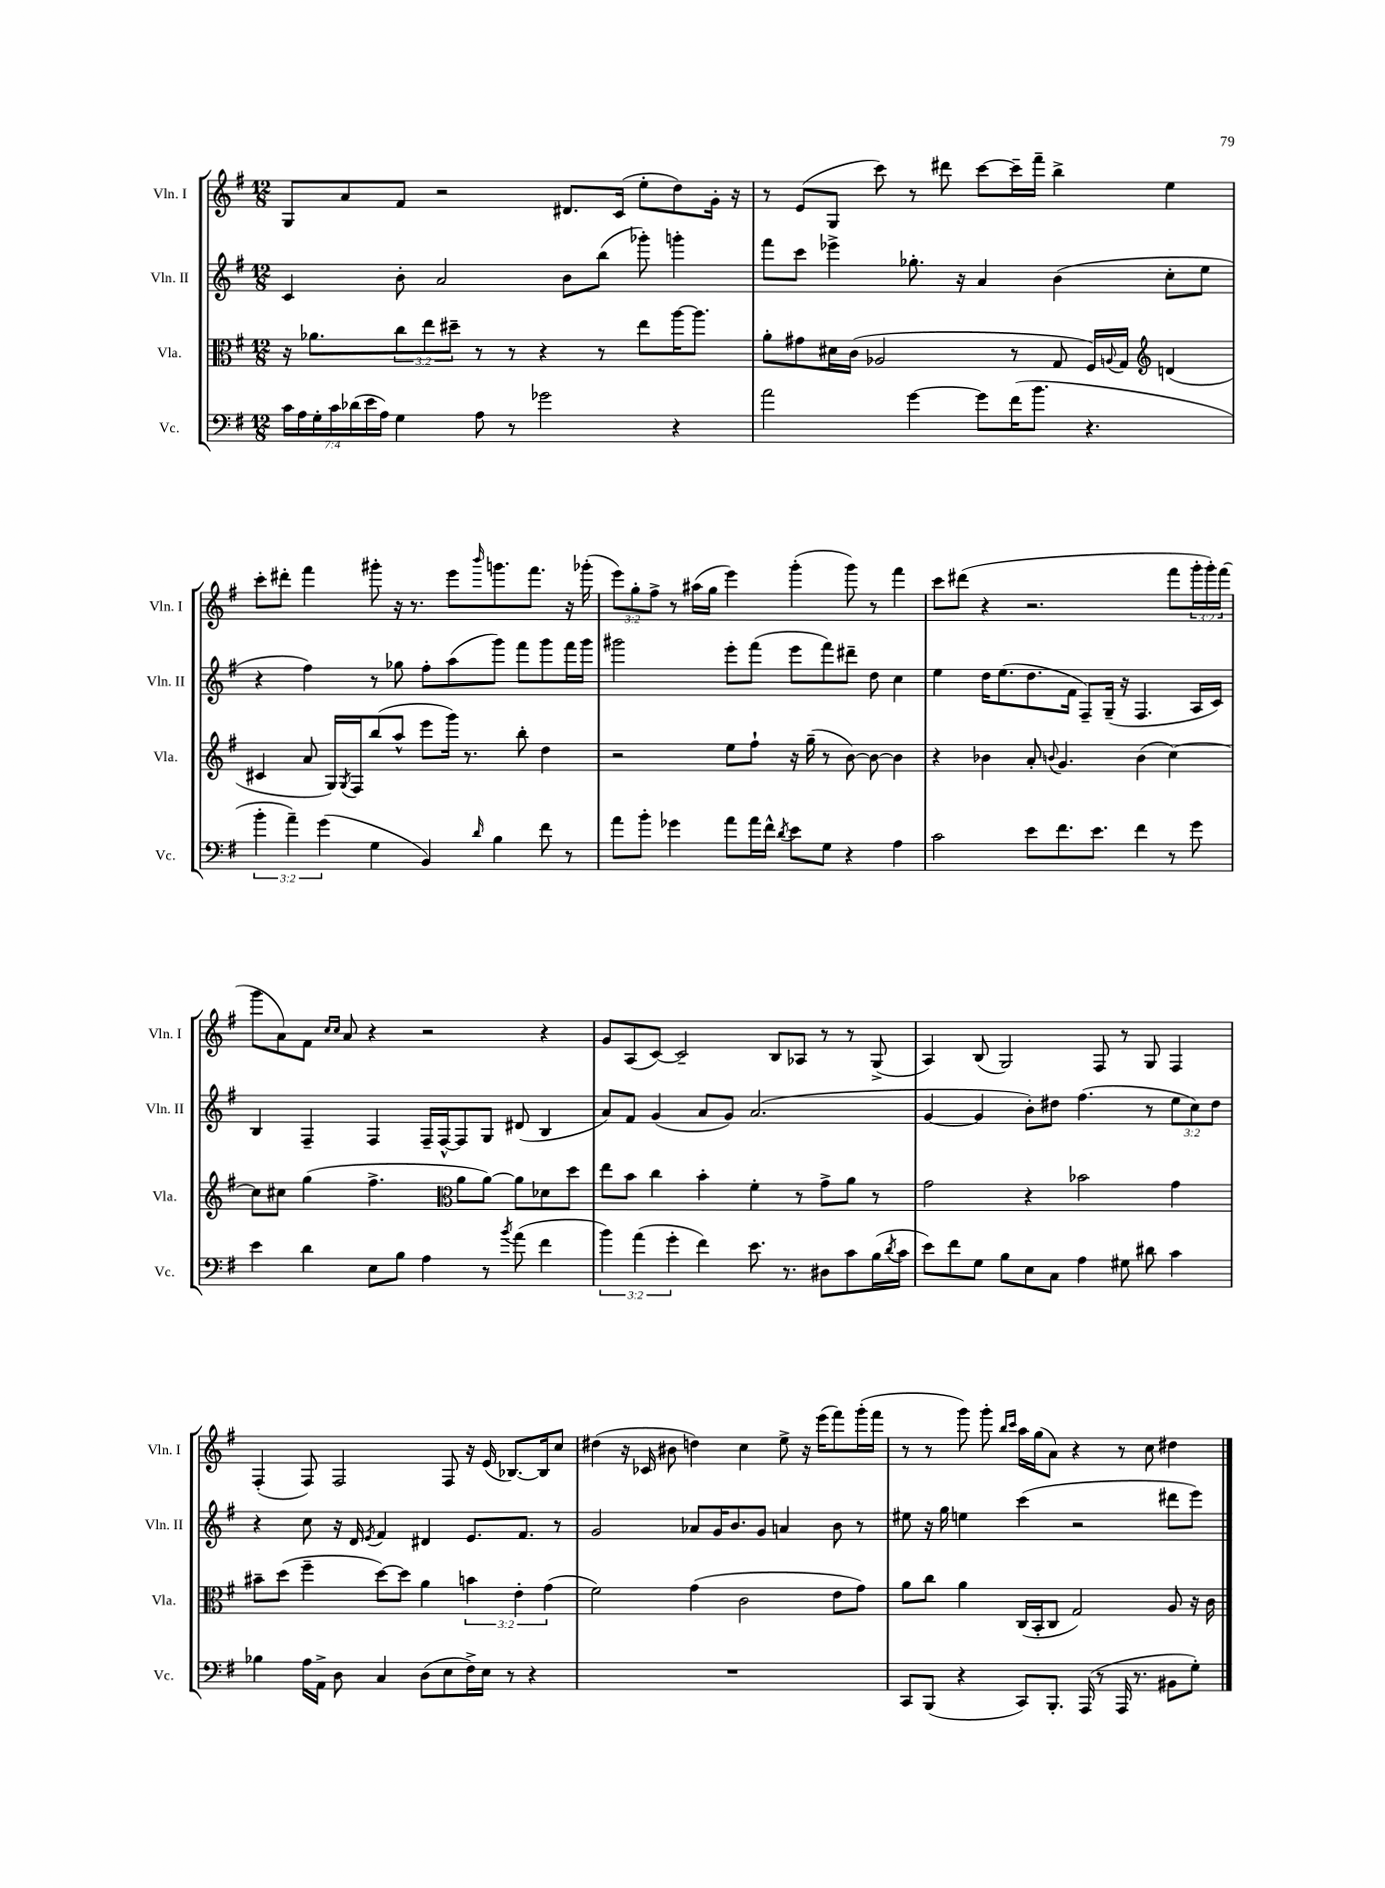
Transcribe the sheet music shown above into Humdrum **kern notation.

**kern	**kern	**kern	**kern
*part4	*part3	*part2	*part1
*staff4	*staff3	*staff2	*staff1
*I"Vc.	*I"Vla.	*I"Vln. II	*I"Vln. I
*I'Vc.	*I'Vla.	*I'Vln. II	*I'Vln. I
*clefF4	*clefC3	*clefG2	*clefG2
*k[f#]	*k[f#]	*k[f#]	*k[f#]
*M12/8	*M12/8	*M12/8	*M12/8
=76	=76	=76	=76
28c\LL	16r	4c/	8G/L
28A\	.	.	.
.	8.a-X\L	.	.
28G'\	.	.	.
28c\	.	.	.
.	.	.	8a/
(28d-X\	.	.	.
28e\	.	.	.
28A\JJ)	.	.	.
4G\	12cc\	8b'\	8f#/J
.	12ee\	.	.
.	.	2a/	2r
.	12dd#X~\J	.	.
8A\	8r	.	.
8r	8r	.	.
2g-X\	4r	.	.
.	.	8b\L	8.d#X/L
.	8r	(8bb\J	.
.	.	.	(16c/Jk
.	8ee\L	8ggg-X'\)	8ee'\L
4r	[16aa\K	4gggn'\	8dd\)
.	8.aa\J]	.	.
.	.	.	16g'\Jk
.	.	.	16r
=77	=77	=77	=77
2a\	8a'\L	8fff#\L	8r
.	8g#X\	8ccc\J	(8e/L
.	16d#X\L	4eee-X^\	8G/J
.	(16c\JJ	.	.
.	2A-X/	.	8ccc\)
[4g\	.	8.gg-X'\	8r
.	.	.	8ddd#X\
.	.	16r	.
8g\L]	.	4a/	[8ccc\L
(16f#\K	8r	.	16ccc~\L]
8.b\J	.	.	16fff#~\JJ
.	8G/	(4b\	4bb^\
4.r	16F#/LL)	.	.
.	8qqAn/	.	.
.	16G/JJ	.	.
*	*clefG2	*	*
.	(4dn/	8cc'\L	4ee\
.	.	8ee\J	.
!!LO:LB:g=z
=78	=78	=78	=78
6b'\	4c#X/	4r	8ccc'\L
.	.	.	8ddd#X'\J
6a~\)	.	.	.
.	8a/	4ff#\)	4fff#\
(6g\	.	.	.
.	16G/LL)	.	.
.	8qG/	.	.
.	16F#/J	.	.
4G\	(8bb/	8r	8ggg#X'\
.	8aa^^/J	8gg-X\	16r
.	.	.	8.r
4BB/)	8eee\L	8ff#'\L	.
.	16ggg\Jk)	(8aa\	8eee\L
.	8.r	.	.
16qqd/	.	.	16qqbbb/
4B\	.	8ggg\J)	8.gggn\
.	8bb'\	8fff#\L	.
.	.	.	8.fff#\J
8f#\	4dd\	8ggg\	.
8r	.	16fff#\L	16r
.	.	16ggg\JJ	(16ggg-X'\
=79	=79	=79	=79
8a\L	2r	2ggg#X\	12eee\L)
.	.	.	12gg'\
8b'\J	.	.	.
.	.	.	12ff#^\J
4g-X\	.	.	8r
.	.	.	(16aa#X\LL
.	.	.	16gg\JJ
8a\L	8ee\L	8eee'\L	4eee\)
16a\L	8ff#`\J	(8fff#\J	.
16f#^^\JJ	.	.	.
8qd/	.	.	.
8e\L	16r	8eee\L	(4ggg'\
.	(16gg~\	.	.
8G\J	8r	8fff#\)	.
4r	[8b\)	8ddd#X~\J	8ggg\)
.	8b\_	8dd\	8r
4A\	4b\]	4cc\	4fff#\
=80	=80	=80	=80
2c\	4r	4ee\	8ccc\L
.	.	.	(8ddd#X\J
.	4b-X\	16dd\KL	4r
.	.	(8.ee\	.
8e\L	8a'/	8.dd\	2.r
.	8qqbn/	.	.
8.f#\	4.g/	.	.
.	.	16f#\Jk	.
.	.	8F#~/L)	.
8.e\J	.	.	.
.	.	(16G~/Jk	.
.	.	16r	.
4f#\	(4b\	4.F#/	.
8r	[4cc\)	.	8fff#\L
8g\	.	16A/LL	24ggg'\L
.	.	.	24ggg'\)
.	.	16c/JJ)	.
.	.	.	(24fff#\JJ
!!LO:LB:g=z
=81	=81	=81	=81
4e\	8cc\L]	4B/	8ggg\L
.	8cc#X\J	.	8a\)
4d\	(4gg\	4F#~/	8f#\J
.	.	.	16qqcc/LL
.	.	.	16qqcc/JJ
.	.	.	8a/
8E\L	4.ff#^\	4F#/	4r
8B\J	.	.	.
4A\	.	16F#~/LL	2r
.	.	[16F#^^/J	.
*	*clefC3	*	*
.	8a\L	8F#/]	.
8r	[8a\J)	8G/J	.
8qb/	.	.	.
(8a\	8a\L]	(8d#X/	.
4f#\	8d-X\	4B/	4r
.	8dd\J	.	.
=82	=82	=82	=82
6b\)	8ee\L	8a/L)	8g/L
.	8b\J	8f#/J	(8A/
(6a\	.	.	.
.	4cc\	(4g/	[8c/J)
6g'\	.	.	.
.	.	.	2c~/]
4f#\)	4b'\	8a/L	.
.	.	8g/J)	.
8.e\	4f#'\	(2.a/	.
.	.	.	8B/L
8.r	.	.	.
.	8r	.	8A-X/J
8D#X\L	8g^\L	.	8r
8c\	8a\J	.	8r
(16B\L	8r	.	(8G^/
8qd/	.	.	.
16c\JJ	.	.	.
=83	=83	=83	=83
8e\L)	2g\	[4g/	4A/)
8f#\	.	.	.
8G\J	.	4g/]	(8B/
8B\L	.	.	2G/)
8E\	4r	8b'\L)	.
8C\J	.	8dd#X\J	.
4A\	2b-X\	(4.ff#\	.
.	.	.	8F#/
8G#X\	.	.	8r
8d#X\	.	8r	8G/
4c\	4g\	12ee\L	4F#/
.	.	12cc\)	.
.	.	12dd#\J	.
!!LO:LB:g=z
=84	=84	=84	=84
4B-X\	8b#X~\L	4r	(4F#'/
.	(8dd\J	.	.
16A\LL	4ff#~\	8cc\	8F#/)
16AA^\JJ	.	.	.
8D\	.	16r	2F#/
.	.	16d/	.
.	.	8qe/	.
4C/	[8dd\L)	4f#/	.
.	8dd\J]	.	.
(8D\L	4a\	4d#X/	.
8E\	.	.	8F#/
16F#^\L)	6bn\	8.e/L	16r
16E\JJ	.	.	(16e/
8r	.	.	[8.B-X/L)
.	6e'\	.	.
.	.	8.f#/J	.
4r	.	.	.
.	.	.	16B-/k]
.	(6g\	.	.
.	.	8r	8cc/J
=85	=85	=85	=85
1.r	2f#\)	2g/	(4dd#X\
.	.	.	16r
.	.	.	16c-X/
.	.	.	8b#X\
.	(4g\	8a-X/L	4ddn\)
.	.	16g/K	.
.	.	8.b/	.
.	2c\	.	4cc\
.	.	8g/J	.
.	.	4an/	8ee^\
.	.	.	16r
.	.	.	(16eee\KL
.	8e\L	8b\	8fff#\)
.	8g\J)	8r	(16ggg'\L
.	.	.	16fff#\JJ
=86	=86	=86	=86
8CC/L	8a\L	8ee#X\	8r
(8BBB/J	8cc\J	16r	8r
.	.	16gg\	.
4r	4a\	4een\	8ggg\)
.	.	.	8ggg'\
.	.	.	16qqbb/LL
.	.	.	16qqccc/JJ
8CC/L)	(16C/LL	(4ccc\	16aa\LL
.	16BB'/J	.	(16gg\J
8.BBB'/J	8C/J	.	8a\J)
.	2G/)	2r	4r
(16AAA/	.	.	.
8r	.	.	.
16AAA/	.	.	8r
8.r	.	.	.
.	.	.	8cc\
8BB#X\L	8A/	8ddd#X\L	4dd#X\
8G'\J)	16r	8eee\J)	.
.	16c\	.	.
==	==	==	==
*-	*-	*-	*-
